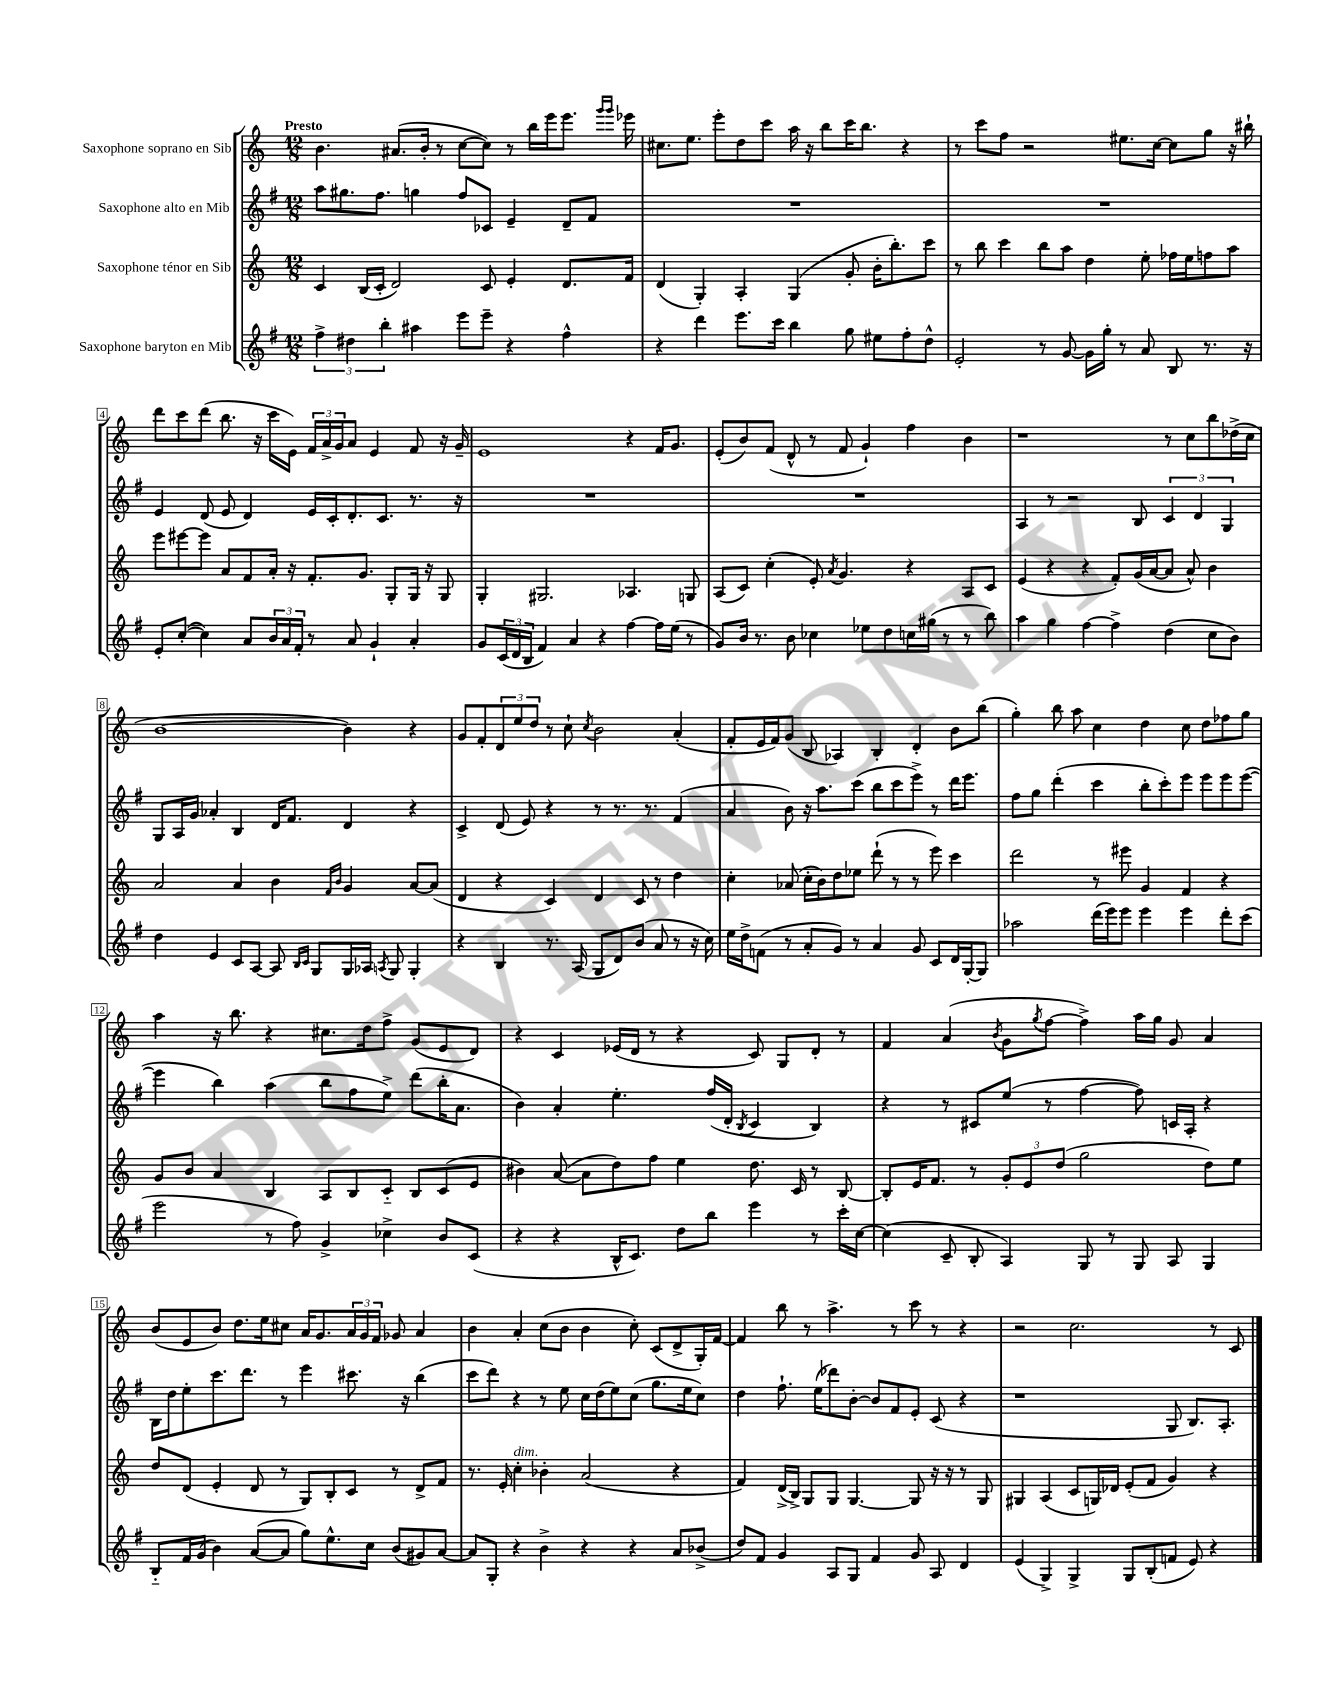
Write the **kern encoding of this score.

**kern	**kern	**kern	**kern
*staff4	*staff3	*staff2	*staff1
*clefG2	*clefG2	*clefG2	*clefG2
*k[f#]	*k[]	*k[f#]	*k[]
*M12/8	*M12/8	*M12/8	*M12/8
6ff#^	4c	8aa	4.b
.	.	8.gg#	.
6dd#	.	.	.
.	(16B	.	.
.	16c'	8.ff#	.
6bb'	.	.	.
.	2d)	.	(8.a#
4aa#	.	4gg	.
.	.	.	16b'
.	.	.	8r
8eee	.	8ff#	[8cc
8eee~	8c	8c-	8cc])
4r	4e'	4e~	8r
.	.	.	16bb
.	.	.	16eee
4ff#^^	8.d	8d~	8.eee
.	.	8f#	.
.	.	.	16qqggg
.	.	.	16qqggg
.	16f	.	16eee-
=	=	=	=
4r	(4d	1.r	8.cc#
.	.	.	8.ee
4ddd	4G')	.	.
.	.	.	8eee'
8.eee	4A'	.	8dd
.	.	.	8ccc
16ccc	.	.	.
4bb	(4G	.	16aa
.	.	.	16r
.	.	.	8bb
8gg	8g'	.	16ccc
.	.	.	8.bb
8ee#	16b'	.	.
.	8.bb')	.	.
8ff#'	.	.	4r
8dd^^	8ccc	.	.
=	=	=	=
2e'	8r	1.r	8r
.	8bb	.	8ccc
.	4ccc	.	8ff
.	.	.	2r
8r	8bb	.	.
[8g	8aa	.	.
16g]	4dd	.	.
16gg'	.	.	.
8r	.	.	8.ee#
8a	8ee'	.	.
.	.	.	[16cc
8B	16ff-	.	8cc]
.	16ee	.	.
8.r	8ff	.	8gg
.	8aa	.	16r
16r	.	.	16bb#`
=	=	=	=
8e'	8eee	4e	8ddd
([8cc'	[8eee#	.	8ccc
4cc])	8eee#]	(8d	(8ddd
.	8a	8e	8.bb
8a	8f	4d)	.
.	.	.	16r
24b	16a'	.	16ccc
24a	.	.	.
.	16r	.	16e)
24f#'	.	.	.
8r	8.f'	16e	24f
.	.	.	24a^
.	.	16c'	.
.	.	.	24g
8a	.	8.d'	8a
.	8.g	.	.
4g`	.	.	4e
.	.	8.c	.
.	8G'	.	.
4a'	16G	8.r	8f
.	16r	.	.
.	8G	.	16r
.	.	16r	16g~
=	=	=	=
8g	4G'	1.r	1e
(24c	.	.	.
24d	.	.	.
24B	.	.	.
4f#)	2.G#	.	.
4a	.	.	.
4r	.	.	.
[4ff#	4.A-	.	4r
16ff#]	.	.	16f
(16ee	.	.	8.g
8r	8G	.	.
=	=	=	=
8g)	(8A	1.r	(8e'
16b	8c)	.	8b)
8.r	.	.	.
.	(4cc'	.	(8f
8b	.	.	8d^^
4cc-	8e')	.	8r
.	8qa	.	.
.	4.g	.	8f
8ee-	.	.	4g`)
8dd	.	.	.
16cc	4r	.	4ff
(16gg#	.	.	.
8r	.	.	.
8r	8A	.	4b
8bb)	8c	.	.
=	=	=	=
4aa	(4e	4A	1r
4gg	4r	8r	.
.	.	2r	.
[4ff#	4r	.	.
4ff#^]	8f')	.	.
.	(16g	8B	.
.	[16a	.	.
(4dd	8a]	6c	8r
.	8a^^)	.	8cc
.	.	6d	.
8cc	4b	.	8bb
.	.	6G	.
8b)	.	.	(16dd-^
.	.	.	16cc
=	=	=	=
4dd	2a	8G	[1b
.	.	16A	.
.	.	16g	.
4e	.	4a-'	.
8c	4a	4B	.
[8A	.	.	.
8A]	4b	16d	.
.	.	8.f#	.
16qqB	.	.	.
16qqc	.	.	.
8G	.	.	.
.	16qqf	.	.
.	16qqb	.	.
16G	4g	4d	4b])
16A-	.	.	.
8qA	.	.	.
8G	.	.	.
4G'	[8a	4r	4r
.	(8a]	.	.
=	=	=	=
4r	4d	4c^	8g
.	.	.	8f'
4B	4r	(8d	12d
.	.	.	12ee
.	.	8e)	.
.	.	.	12dd
8.r	4c)	4r	8r
.	.	.	8cc`
(16A	.	.	.
.	.	.	8qcc
8G	4d	8r	2b
8d)	.	8.r	.
(8b	8c	.	.
.	.	8.r	.
8a	8r	.	.
8r	4dd	(4f#	(4a'
16r	.	.	.
16cc)	.	.	.
=	=	=	=
16ee	4cc'	4a	8f'
16dd^	.	.	.
(8f	.	.	16e
.	.	.	16f)
8r	(8a-	8b)	(8g
8a'	16cc'	16r	8B
.	16b)	8.aa	.
8g)	8dd	.	4A-)
8r	8ee-	(8ccc	.
4a	(8ddd`	8bb	4B'
.	8r	8ccc	.
8g	8r	8eee^)	4d'
8c	8eee)	8r	.
16d	4ccc	16ddd	8b
[16G'	.	8.eee	.
8G]	.	.	(8bb
=	=	=	=
2aa-	2ddd	8ff#	4gg')
.	.	8gg	.
.	.	(4ddd'	8bb
.	.	.	8aa
(16ddd	8r	4ccc	4cc
16eee)	.	.	.
8eee	8eee#	.	.
4eee	4g	8bb'	4dd
.	.	8ccc')	.
4eee	4f	8eee	8cc
.	.	8eee	8dd
8ddd'	4r	8eee	8ff-
(8ccc	.	([8eee	8gg
=	=	=	=
2eee	8g	4eee]	4aa
.	8b	.	.
.	4a	4bb)	16r
.	.	.	8.bb
8r	4B	(4aa	4r
8ff#)	.	.	.
4g^	8A	8bb	8.cc#
.	8B	8ff#	.
.	.	.	16dd
4cc-^	8c'~	8ee^)	8ff^
.	8B	(8ddd	(8g
8b	(8c	16bb'	8e
.	.	8.a	.
(8c	8e	.	8d)
=	=	=	=
4r	4b#)	4b)	4r
4r	([8a	4a'	4c
.	8a]	.	.
16B^^	8dd)	4.ee'	(16e-
8.c)	.	.	16d
.	8ff	.	8r
8dd	4ee	.	4r
8bb	.	(16ff#	.
.	.	16d'	.
.	.	8qB	.
4eee	8.dd	4c	8c)
.	.	.	8G
.	16c	.	.
8r	8r	4B)	8d'
16ccc'	[8B	.	8r
[16cc	.	.	.
=	=	=	=
(4cc]	8B']	4r	4f
.	16e	.	.
.	8.f	.	.
8c~	.	8r	(4a
8B'	8r	8c#	.
.	.	.	8qb
4A)	12g'	(8ee	8g
.	12e	.	.
.	.	.	8qgg
.	.	8r	[8ff
.	(12dd	.	.
8G	2gg	[4ff#	4ff^])
8r	.	.	.
8G	.	8ff#])	16aa
.	.	.	16gg
8A	.	16c	8g
.	.	16A'	.
4G	8dd)	4r	4a
.	8ee	.	.
=	=	=	=
8B'~	8dd	16B	(8b
.	.	16dd	.
16f#	(8d	8ee'	8e
(16g	.	.	.
4b)	4e'	8.ccc	8b)
.	.	.	8.dd
.	.	8.ddd	.
([8a	8d	.	.
.	.	.	16ee
8a]	8r	8r	8cc#
8gg)	8G)	4eee	16a
.	.	.	8.g
8.ee^^	8B'	.	.
.	8c	8.ccc#	24a
.	.	.	24g
16cc	.	.	.
.	.	.	24f
(8b	8r	.	8g-
.	.	16r	.
8g#)	8d^	(4bb	4a
[8a	8f	.	.
=	=	=	=
8a]	8.r	8ccc	4b
8G'	.	8ddd)	.
.	16e'	.	.
4r	4cc'	4r	4a'
4b^	4b-'	8r	(8cc
.	.	8ee	8b
4r	(2a	16cc	4b
.	.	(16dd	.
.	.	8ee)	.
4r	.	(8cc	8cc')
.	.	8.gg	(8c
8a	4r	.	8d^
.	.	16ee	.
(8b-^	.	8cc)	16G')
.	.	.	[16f
=	=	=	=
8dd)	4f)	4dd	4f]
8f#	.	.	.
4g	(16d^	8.ff#`	8bb
.	16B^)	.	.
.	8G	.	8r
.	.	(16ee	.
8A	8G	8ddd-)	4.aa^
8G	[4.G	[8b'	.
4f#	.	8b]	.
.	.	8f#	8r
8g	8G]	8e'	8ccc
8A	16r	(8c	8r
.	16r	.	.
4d	8r	4r	4r
.	8G	.	.
=	=	=	=
(4e	4G#	1r	2r
4G^)	(4A	.	.
4G^	8c	.	2.cc
.	16G)	.	.
.	16d-	.	.
8G	(8e'	.	.
(8B'	8f	.	.
8f	4g)	8G	.
8e)	.	8.B)	.
4r	4r	.	8r
.	.	8.A'	.
.	.	.	8c
==	==	==	==
*-	*-	*-	*-
